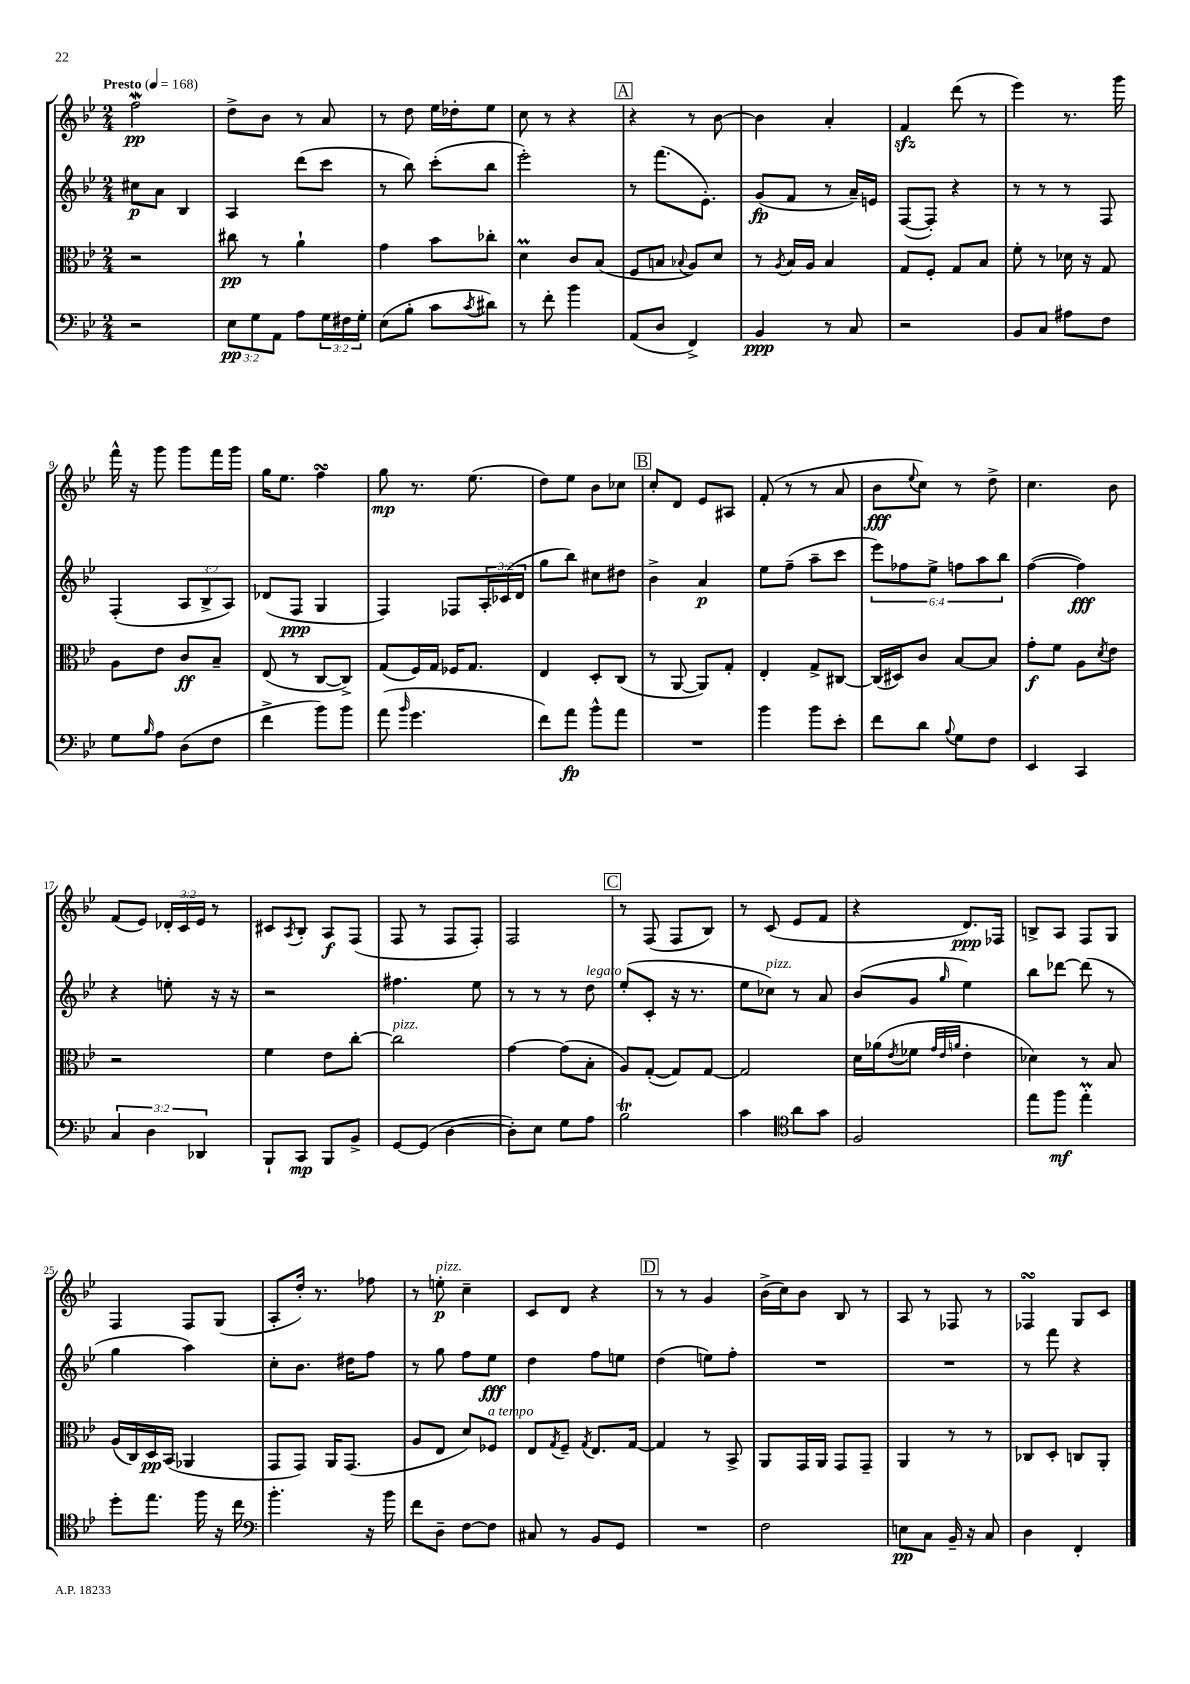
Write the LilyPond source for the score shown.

<<
\new StaffGroup <<
\new Staff = "s0" {
    \clef treble \key bes \major \numericTimeSignature \time 2/4 \override Staff.TupletNumber.text = #tuplet-number::calc-fraction-text \tempo "Presto" 4 = 168
    f''2\mordent\pp |
    d''8-> bes'8 r8 a'8 |
    r8 d''8 ees''16 des''16-. ees''8 |
    c''8 r8 r4 |
    \mark \markup { \box "A" } r4 r8 bes'8~ |
    bes'4 a'4-. |
    f'4\sfz d'''8( r8 |
    ees'''4) r8. g'''16 |
    f'''16-^ r16 g'''8 g'''8 f'''16 g'''16 |
    g''16 ees''8. f''4\turn |
    g''8\mp r8. ees''8.( |
    d''8) ees''8 bes'8 ces''8 |
    \mark \markup { \box "B" } c''8-. d'8 ees'8 ais8 |
    f'8-.( r8 r8 a'8 |
    bes'8\fff \appoggiatura { ees''8 } c''8) r8 d''8-> |
    c''4. bes'8 |
    f'8( ees'8) \tuplet 3/2 { des'16-. c'16 ees'16 } r8 |
    cis'8 \acciaccatura { a8 } bes8-. a8\f f8( |
    f8 r8 f8 f8-.) |
    f2 |
    \mark \markup { \box "C" } r8 f8( f8 bes8) |
    r8 c'8( ees'8 f'8 |
    r4 d'8.\ppp) fes16 |
    b8-> a8 f8 g8 |
    f4 f8 g8( |
    a8-. d''16-.) r8. fes''8 |
    r8 e''8-.\p^\markup { \italic "pizz." } c''4-- |
    c'8 d'8 r4 |
    \mark \markup { \box "D" } r8 r8 g'4 |
    bes'16->( c''16) bes'8 bes8 r8 |
    a8 r8 fes8 r8 |
    fes4\turn g8 c'8 \bar "|." |
}
\new Staff = "s1" {
    \clef treble \key bes \major \numericTimeSignature \time 2/4 \override Staff.TupletNumber.text = #tuplet-number::calc-fraction-text
    cis''8\p a'8 bes4 |
    a4 d'''8( c'''8 |
    r8 bes''8) c'''8-.( bes''8 |
    ees'''2-.) |
    \mark \markup { \box "A" } r8 f'''8.( ees'8.-.) |
    g'8\fp( f'8 r8 a'16--) e'16 |
    f8~( f8-.) r4 |
    r8 r8 r8 f8 |
    f4-.( \tuplet 3/2 { a8 bes8-> a8) } |
    des'8( f8\ppp g4 |
    f4) fes8 \tuplet 3/2 { a16-. ces'16( d'16 } |
    g''8 bes''8) cis''8 dis''8 |
    \mark \markup { \box "B" } bes'4-> a'4\p |
    ees''8 f''8--( a''8-- c'''8 |
    \tuplet 6/4 { ees'''8) fes''8 ees''8-> f''8 a''8 bes''8 } |
    f''4~( f''4\fff) |
    r4 e''8-. r16 r16 |
    r2 |
    fis''4. ees''8 |
    r8 r8 r8 d''8^\markup { \italic "legato" } |
    \mark \markup { \box "C" } ees''8-.( c'8-. r16 r8. |
    ees''8 ces''8^\markup { \italic "pizz." }) r8 a'8 |
    bes'8( g'8 \grace { g''16 } ees''4) |
    bes''8 des'''8~ des'''8( r8 |
    g''4 a''4) |
    c''8-. bes'8. dis''16 f''8 |
    r8 g''8 f''8 ees''8\fff |
    d''4 f''8 e''8 |
    \mark \markup { \box "D" } d''4( e''8) f''8-. |
    R2 |
    R2 |
    r8 f'''8 r4 \bar "|." |
}
\new Staff = "s2" {
    \clef alto \key bes \major \numericTimeSignature \time 2/4
    r2 |
    cis''8\pp r8 a'4-! |
    g'4 bes'8 ces''8-. |
    d'4\prall c'8 bes8( |
    \mark \markup { \box "A" } f8 b8 \appoggiatura { bes8 } a8) d'8 |
    r8 \acciaccatura { a8 } bes16 a16 bes4 |
    g8 f8-. g8 bes8 |
    f'8-. r8 des'16 r16 g8 |
    a8 ees'8 c'8\ff bes8-- |
    ees8( r8 c8~ c8->) |
    g8( f16) g16 fes16 g8. |
    ees4 d8-. c8( |
    \mark \markup { \box "B" } r8 a,8~ a,8) g8-. |
    ees4-. g8-> cis8~ |
    cis16( dis16) c'8 bes8~ bes8 |
    g'8-.\f f'8 a8 \acciaccatura { d'8 } ees'8 |
    r2 |
    f'4 ees'8 c''8~-. |
    c''2^\markup { \italic "pizz." } |
    g'4~ g'8( bes8-. |
    \mark \markup { \box "C" } a8) g8~-.( g8) g8~ |
    g2 |
    d'16 aes'16( \acciaccatura { ees'8 } fes'8 \grace { g'32 ees'32 a'32 } ees'4-. |
    des'4) r8 bes8 |
    a16( c16) d16\pp bes,16( aes,4 |
    g,8 g,8) a,16 g,8.( |
    a8 ees8 d'8) fes8^\markup { \italic "a tempo" } |
    ees8 \acciaccatura { g8 } f8-- \acciaccatura { g8 } ees8. g16~ |
    \mark \markup { \box "D" } g4 r8 bes,8-> |
    a,8 g,16 a,16 g,8 g,8-- |
    a,4 r8 r8 |
    ces8 d8-. c8 a,8-. \bar "|." |
}
\new Staff = "s3" {
    \clef bass \key bes \major \numericTimeSignature \time 2/4 \override Staff.TupletNumber.text = #tuplet-number::calc-fraction-text
    r2 |
    \tuplet 3/2 { ees8\pp g8 a,8 } a8 \tuplet 3/2 { g16 fis16 g16-. } |
    ees8( bes8-. c'8 \acciaccatura { c'8 } dis'8) |
    r8 f'8-. bes'4 |
    \mark \markup { \box "A" } a,8( d8 f,4->) |
    bes,4\ppp r8 c8 |
    r2 |
    bes,8 c8 ais8 f8 |
    g8 \grace { bes16 } a8 d8( f8 |
    f'4-> bes'8) bes'8 |
    a'8( \grace { bes'16 } g'4. |
    f'8) a'8\fp bes'8-^ a'8 |
    \mark \markup { \box "B" } R2 |
    bes'4 bes'8 ees'8-. |
    f'8 d'8 \appoggiatura { bes8 } g8 f8 |
    ees,4 c,4 |
    \tuplet 3/2 { c4 d4 des,4 } |
    bes,,8-! c,8\mp bes,,8 bes,8-> |
    g,8~ g,8( d4~ |
    d8-.) ees8 g8 a8 |
    \mark \markup { \box "C" } bes2\trill |
    c'4 \clef tenor a'8 g'8 |
    f2 |
    ees''8 f''8\mf ees''4-.\prall |
    d''8-. ees''8. f''16 r16 c''16 |
    \clef bass bes'4.-. r16 bes'16 |
    f'8 d8-- f8~ f8 |
    cis8 r8 bes,8 g,8 |
    \mark \markup { \box "D" } R2 |
    f2 |
    e8\pp c8 bes,16-- r16 c8 |
    d4 f,4-. \bar "|." |
}
>>
>>
